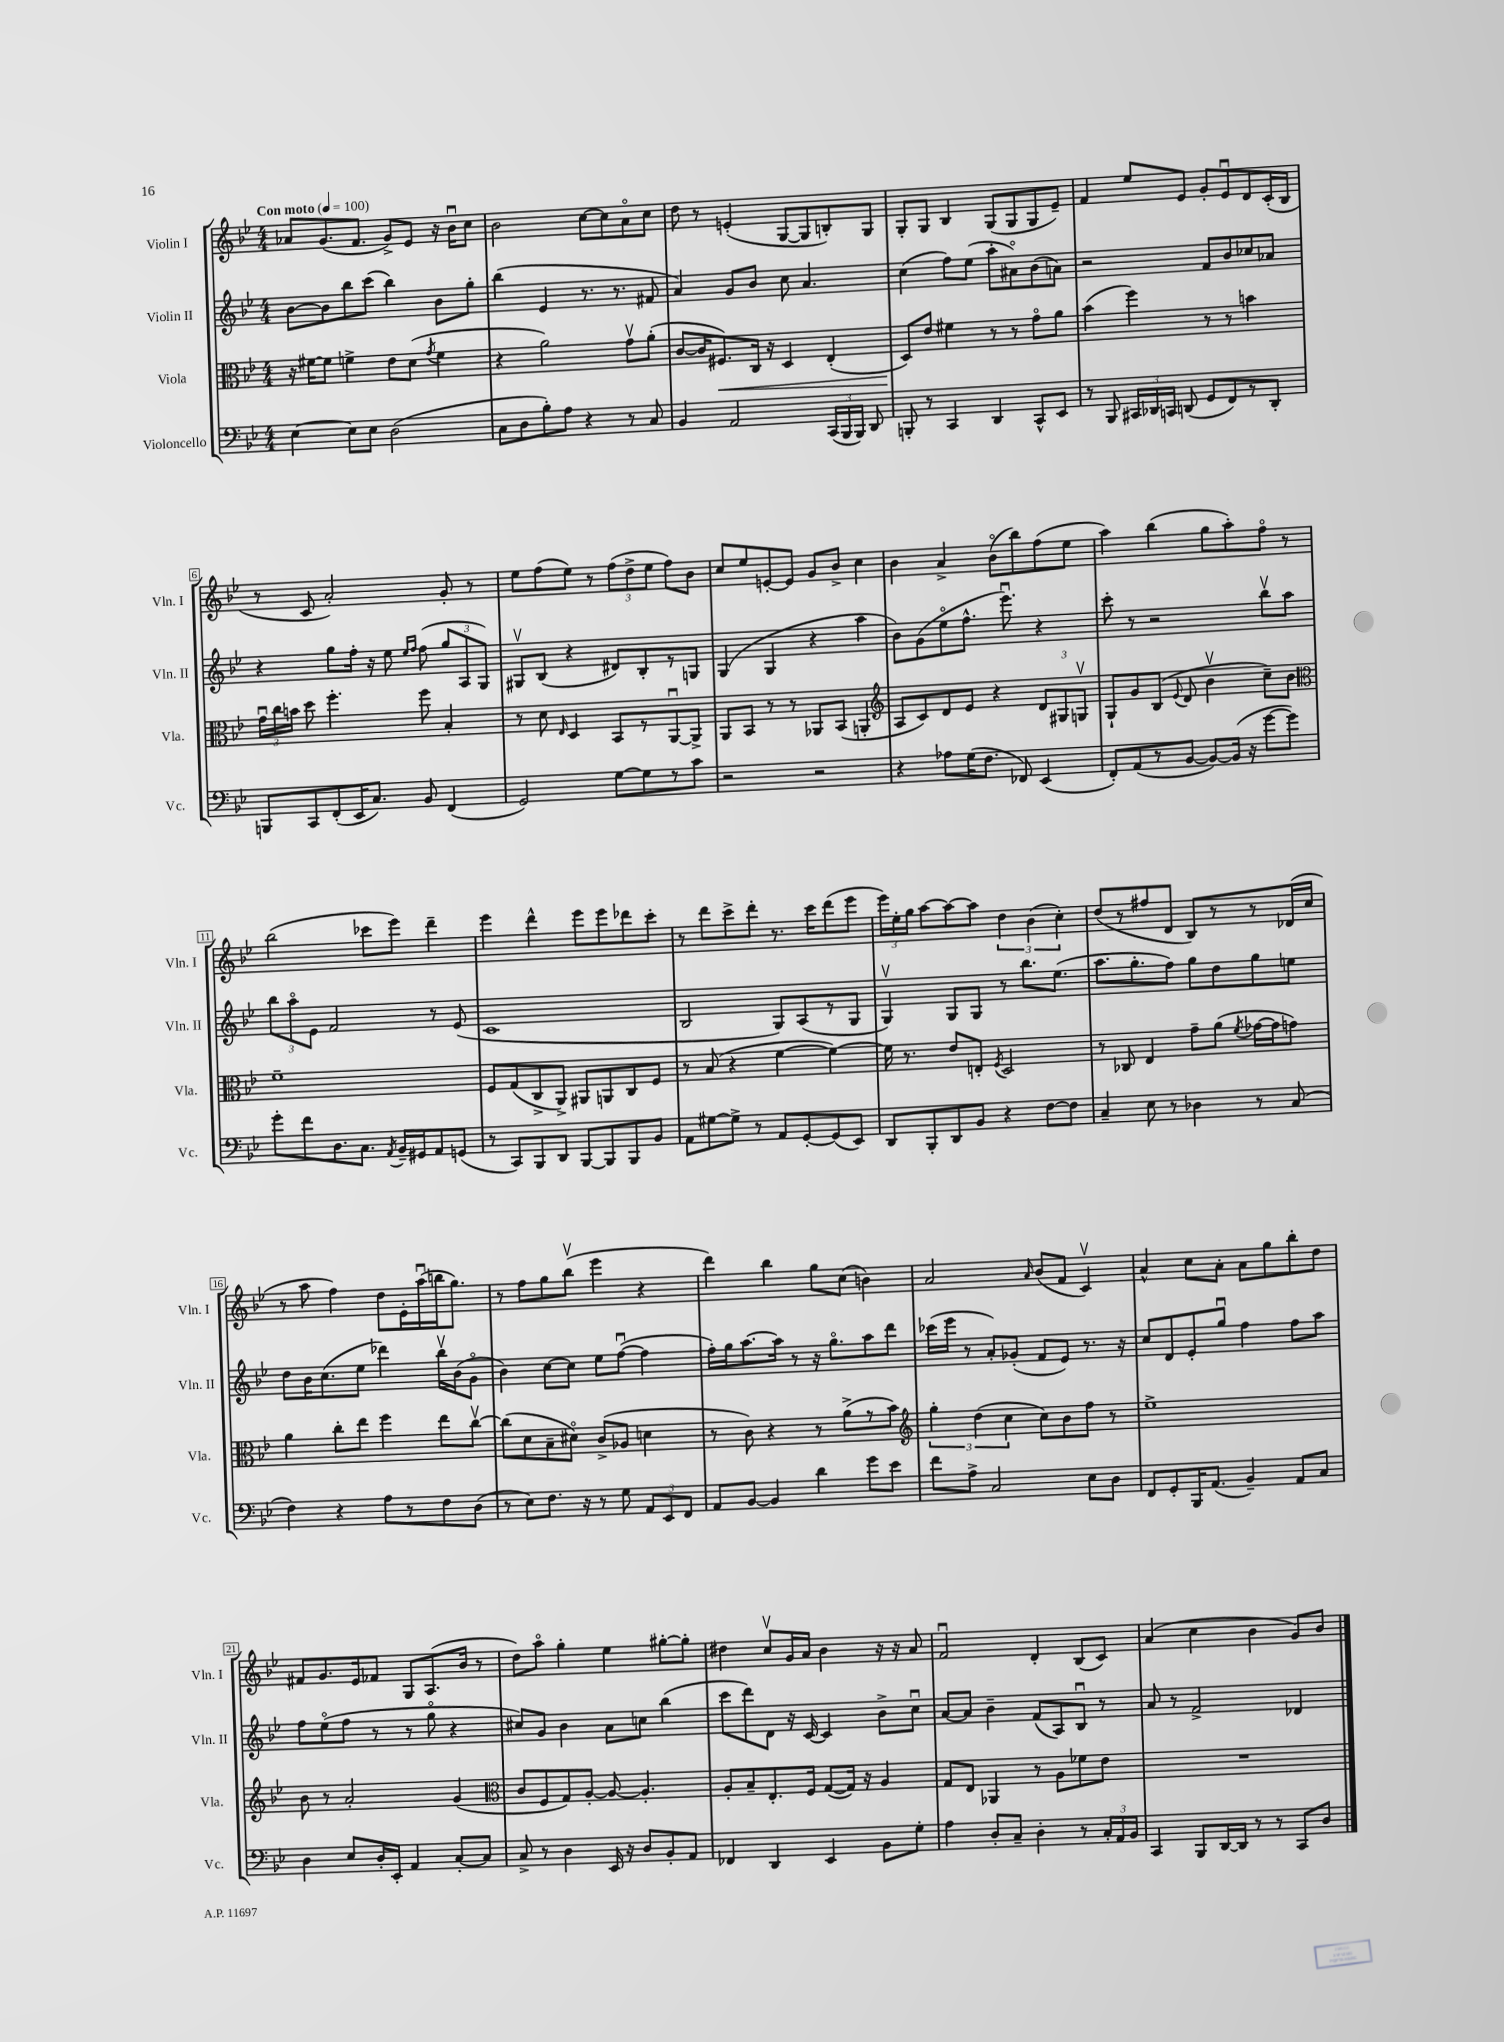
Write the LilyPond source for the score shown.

<<
\new StaffGroup <<
\new Staff = "s0" \with { instrumentName = "Violin I" shortInstrumentName = "Vln. I" } {
    \clef treble \key bes \major \numericTimeSignature \time 4/4 \tempo "Con moto" 4 = 100
    \autoBeamOff aes'8[ g'8.( f'8.] g'8[->) ees'8] r16 bes'16[\downbow c''8] |
    bes'2 c''8[~ c''8 a'8\flageolet c''8] |
    d''8 r8 e'4-.( g8[~ g8 b8-.) g8] |
    g8[-. g8] bes4 g8[( g8 g8 ees'8]--) |
    f'4 ees''8[ ees'8] g'8[-. ees'8\downbow d'8 c'16-.( bes16] |
    r8 c'8 a'2-.) g'8-. r8 |
    ees''8[ f''8( ees''8]) r8 \tuplet 3/2 { f''8[( d''8-> ees''8] } f''8[) bes'8] |
    c''8[ ees''8 e'8~-. e'8] g'8[ bes'8]-> c''4 |
    bes'4 a'4-> bes'8[\flageolet( bes''8) f''8( ees''8] |
    a''4) bes''4( g''8[ a''8-.) f''8]\flageolet r8 |
    bes''2( ces'''8[ ees'''8]) d'''4-- |
    ees'''4 d'''4-^ ees'''8[ ees'''8 des'''8 c'''8]-. |
    r8 d'''8[ c'''8-> d'''8]-. r8. c'''16[ d'''8( ees'''8] |
    \tuplet 3/2 { ees'''16[) ees''16-. g''16] } a''8[~ a''8~ a''8] \tuplet 3/2 { d''4 bes'4( c''4-.) } |
    d''8[( r8 fis''8 d'8] bes8[) r8 r8 des'16( c''16] |
    r8 a''8 f''4) d''8[ ees'16-. a''16\downbow( b''16 g''8.]) |
    r8 f''8[ g''8 bes''8]\upbow( ees'''4 r4 |
    d'''4) bes''4 g''8[ c''8]( b'4) |
    a'2 \grace { a'16 } bes'8[( f'8] c'4\upbow) |
    a'4-^ c''8[ a'8]-. a'8[ g''8 bes''8-. d''8] |
    fis'8[ g'8. ees'16 fes'8] g8[ a8.( bes'16] r8 |
    d''8[) a''8]\flageolet g''4-. ees''4 gis''8[~-. gis''8]-. |
    dis''4 c''8[\upbow g'16 a'16] bes'4 r16 r16 a'8 |
    f'2\downbow d'4-. bes8[( c'8]) |
    a'4( c''4 bes'4 g'8[) bes'8] \bar "|." |
}
\new Staff = "s1" \with { instrumentName = "Violin II" shortInstrumentName = "Vln. II" } {
    \clef treble \key bes \major \numericTimeSignature \time 4/4
    \autoBeamOff bes'8[~ bes'8 bes''8 c'''8]( bes''4) bes'8[ g''8]-. |
    bes''4( ees'4 r8. r8. fis'8 |
    a'4) g'8[ bes'8] c''8 a'4. |
    c''4( f''8[) ees''8]( a''8[-. ais'8\flageolet) bes'8( a'8]) |
    r2 f'8[ bes'8 ces''8 aes'8] |
    r4 g''8[ f''16]-. r16 ees''8 \grace { ees''16[ f''16] } f''8( \tuplet 3/2 { g''8[ a8 g8]) } |
    gis8[\upbow bes8]( r4 dis'8[) bes8-. r8 g8] |
    g4( g4 r4 a''4 |
    bes'8[) g'8( ees''8\flageolet f''8.]-^ ees'''8.\downbow) r4 |
    c'''8-. r8 r2 bes''8[\upbow a''8] |
    \tuplet 3/2 { bes''8[ a''8\flageolet ees'8] } f'2 r8 ees'8( |
    c'1 |
    bes2 g8[) a8( r8 g8] |
    g4\upbow) g8[ g8] r8 bes''8.[ ees''8.]( |
    a''8.[ g''8.-. f''8]) g''8[ d''8 g''8 e''8] |
    d''8[ bes'16 c''8.( ees''8] des'''4) bes''16[\upbow bes'16( g'8]\flageolet |
    bes'4) c''8[~ c''8] ees''8[ f''8]~\downbow( f''4 |
    f''16[-.) g''16 a''8.~ a''16] r8 r16 g''8.[\flageolet a''8 d'''8] |
    ces'''16[( ees'''16] r8 a'8[-.) ges'8]-.( f'8[ ees'8]) r8. r16 |
    c''8[ d'8 ees'8-. g''8]\downbow f''4 f''8[ a''8] |
    f''8[ ees''8\flageolet( f''8] r8 r8 g''8\flageolet r4 |
    cis''8[) g'8] bes'4 a'8[ c''8] bes''4( |
    c'''8[ d'''8) d'8] r16 c'16~ c'4 bes'8[-> c''8]\downbow |
    a'8[~ a'8] bes'4-- f'8[( a8) bes8]\downbow r8 |
    a'8 r8 f'2-> des'4 \bar "|." |
}
\new Staff = "s2" \with { instrumentName = "Viola" shortInstrumentName = "Vla." } {
    \clef alto \key bes \major \numericTimeSignature \time 4/4
    \autoBeamOff r16 fis'16[~ fis'8] f'4-> ees'8[ d'8]( \acciaccatura { g'8 } f'4 |
    r4 a'2) g'8[\upbow a'8]-.( |
    c'8[~ c'16 fis8.\<) c16] r16 d4 ees4-.( |
    d8[\!) ees'8] fis'4 r8 r8 g'8[\flageolet a'8] |
    bes'4( f''4) r8 r8 b'4 |
    \tuplet 3/2 { g'16[\downbow c''16 b'16] } d''8 f''4.-. f''8 bes4-. |
    r8 d'8 \grace { ees16 } d4 bes,8[ r8 a,8~\downbow a,8]-> |
    a,8[ bes,8] r8 r8 aes,8[ bes,8]( a,4-. |
    \clef treble a8[ c'8) d'8 ees'8] r4 \tuplet 3/2 { d'8[ gis8 g8]\upbow } |
    g8[-! g'8 bes8]( \appoggiatura { ees'8 } d'8 bes'4\upbow c''8[--) bes'8] |
    \clef alto f'1-- |
    f8[ g8( c8-> a,8]->) ais,8[ a,8 c8 f8] |
    r8 bes8( r4 f'4~ f'4~) |
    f'16 r8. ees'8[ e8]-. \acciaccatura { f8 } d2 |
    r8 ces8 ees4 g'8[-- a'8]( \acciaccatura { f'8 } ges'16[~ ges'16 g'8]) |
    a'4 c''8[-. ees''8] f''4 ees''8[ c''8]~\upbow |
    c''8[( d'8 bes8-- dis'8]\flageolet) c'8[->( aes8] d'4 |
    r8 c'8) r4 r8 a'8[->( r8 bes'8]) |
    \clef treble \tuplet 3/2 { g''4-. d''4( c''4 } c''8[) bes'8 f''8] r8 |
    ees''1-> |
    bes'8 r8 a'2-. g'4( |
    \clef alto c'8[ f8 g8) a8]~-. a8~ a4.-. |
    a8[-. bes8-- ees8.-. f16] g8[~( g16]) r16 a4 |
    g8[ ees8] aes,4 r8 a8[ fes'8 ees'8] |
    R1 \bar "|." |
}
\new Staff = "s3" \with { instrumentName = "Violoncello" shortInstrumentName = "Vc." } {
    \clef bass \key bes \major \numericTimeSignature \time 4/4
    \autoBeamOff ees4~ ees8[ ees8] d2( |
    c8[ d8 bes8-.) a8] r4 r8 c8 |
    bes,4 a,2 \tuplet 3/2 { c,16[( bes,,16 bes,,16]) } d,8 |
    b,,8-. r8 c,4 d,4 c,8[-^ ees,8] |
    r8 bes,,8 \tuplet 3/2 { cis,16[ des,16 c,16] } d,8( g,8[ f,8) r8 d,8]-. |
    b,,8[ c,8 f,8-.( ees,16 c8.]) bes,8 f,4( |
    g,2) g8[~ g8 r8 c'8] |
    r2 r2 |
    r4 aes8[ g16( f8.] fes,8) ees,4( |
    f,8[-.) a,8( r8 bes,8]~ bes,8[~) bes,16]( r16 g'8[~ g'8]) |
    g'8[-. f'8 d8. c8.] \acciaccatura { a,8 } bes,16[-- gis,16 a,8 g,8]( |
    r8 c,8[) bes,,8 d,8] bes,,8[~ bes,,8 bes,,8 bes,8] |
    a,8[ gis8~ gis8]-> r8 a,8[ g,8~-. g,8( ees,8]) |
    d,8[ bes,,8-. d,8 bes,8] r4 f8[~ f8] |
    c4-- ees8 r8 des4 r8 c8( |
    f4) r4 a8[ r8 f8 d8]( |
    r8 ees8[) f8.] r16 r8 g8 \tuplet 3/2 { a,8[ ees,8 f,8] } |
    a,8[ bes,8]~ bes,4 d'4 g'8[ ees'8] |
    f'8[ a8]-> c2 ees8[ d8] |
    f,8[ g,8-. bes,,16 a,8.]( bes,4--) a,8[ c8] |
    d4 ees8[ d16-. ees,16]-. a,4 c8[~-. c8] |
    c8-> r8 d4 ees,16 r16 d8[ bes,8-. a,8] |
    fes,4 d,4 ees,4 bes,8[ g8]-. |
    a4 d8[-. c8]-- d4-. r8 \tuplet 3/2 { c16[-. a,16 bes,16] } |
    c,4 bes,,8[ d,16~ d,16] r8 r8 c,8[ d8] \bar "|." |
}
>>
>>
\layout { \context { \Score \override BarNumber.stencil = #(make-stencil-boxer 0.1 0.3 ly:text-interface::print) } }
